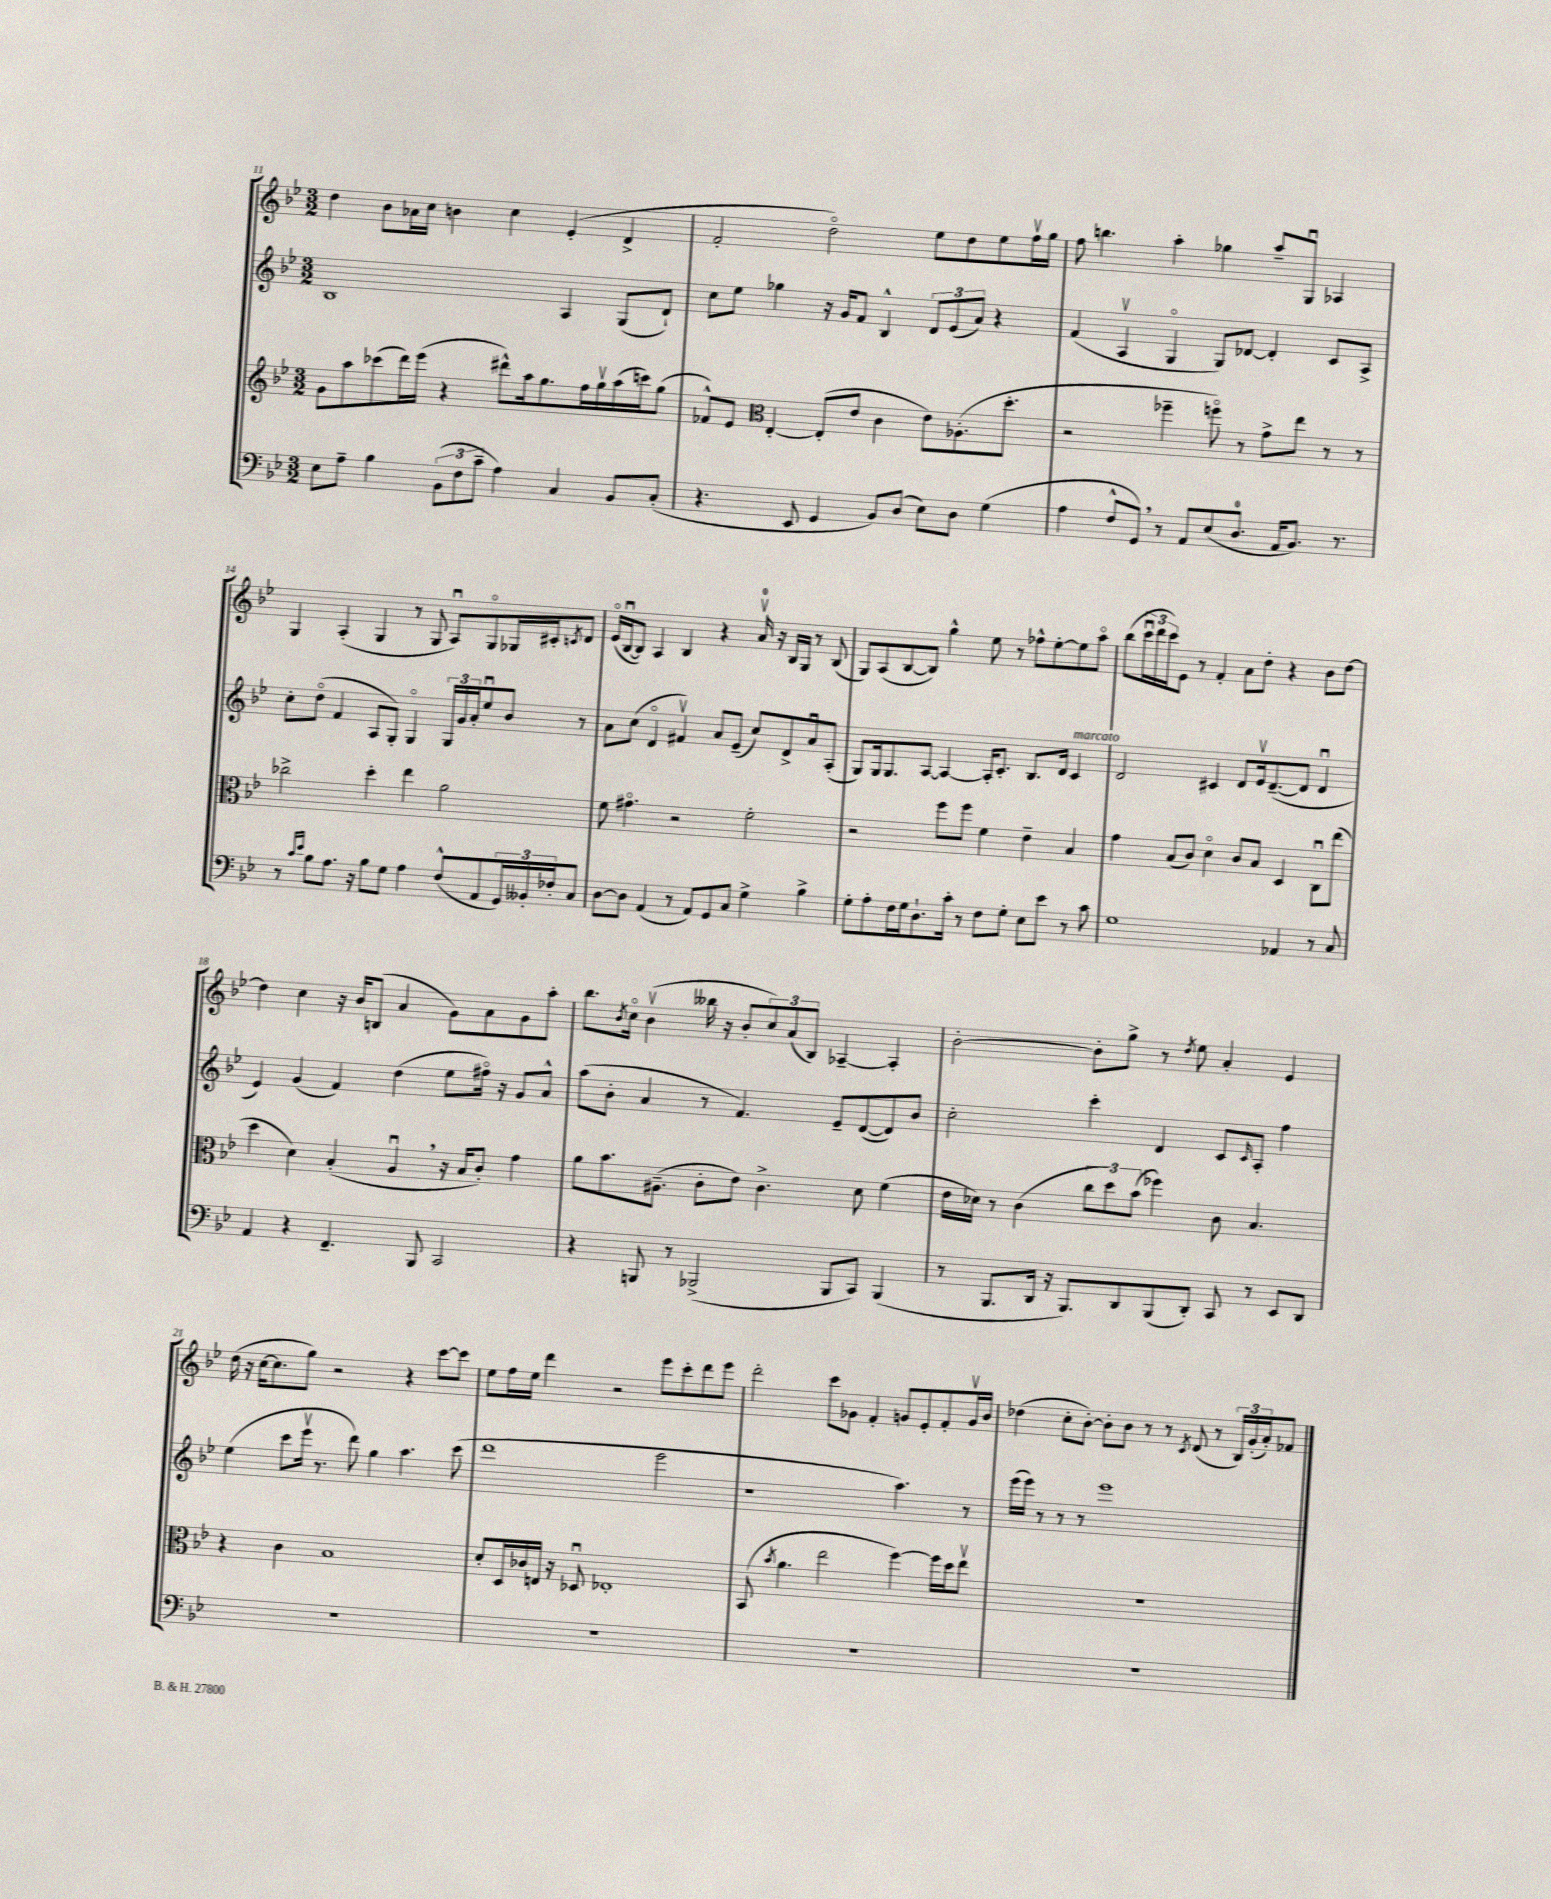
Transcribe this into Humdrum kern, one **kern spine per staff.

**kern	**kern	**kern	**kern
*part4	*part3	*part2	*part1
*staff4	*staff3	*staff2	*staff1
*clefF4	*clefG2	*clefG2	*clefG2
*k[b-e-]	*k[b-e-]	*k[b-e-]	*k[b-e-]
*M3/2	*M3/2	*M3/2	*M3/2
=11	=11	=11	=11
8E-\L	8g\L	1B-	4dd\
8A~\J	8aa\	.	.
4B-\	(8ccc-X\	.	8b-\L
.	16ddd\L)	.	16a-X\L
.	(16eee-\JJ	.	16cc\JJ
(12BB-\L	4r	.	4bn\
12F\	.	.	.
12c~\J	.	.	.
4A\)	8ddd#X^^\L)	.	4cc\
.	16aa\k	.	.
.	8.gg\	.	.
4C/	.	4A/	(4e-'/
.	16ff\L	.	.
.	16ggv\	.	.
8BB-/L	(16aa\	(8G/L	4d^/
.	16cccn\J)	.	.
(8C'/J	(8gg\J	8d`/J)	.
=12	=12	=12	=12
4.r	8f-X^^/L)	8cc\L	2f'/
.	8e-/J	8ee-\J	.
*	*clefC3	*	*
.	[4E-'/	4gg-X\	.
8EE-/	.	.	.
4GG/	(8E-'/L]	16r	2dd\)
.	.	16g/KL	.
.	8e-/J	8f/J	.
8BB-/L)	4c\	4B-^^/	.
(8D/J	.	.	.
8E-\L)	8e-\L)	12d/L	8ee-\L
.	.	(12e-/	.
8D\J	(8.A-X'\	.	8dd\
.	.	12a/J)	.
(4G\	.	4r	8ee-\
.	8.dd'\J	.	.
.	.	.	16ffv\L
.	.	.	16gg\JJ
=13	=13	=13	=13
4A\	2r	(4f/	8ff\
.	.	.	4.bbn\
8F^^/L	.	4Av/	.
8GG,/J)	.	.	.
8r	4ff-X~\	4G/	4aa'\
8AA/L	.	.	.
(8E-/	8ffn\)	8G/L)	4gg-X\
8.D/J	8r	[8d-X/J	.
.	8g^\L	4d-'/]	8aa~/L
16AA/KL	.	.	.
8.BB-/J)	8ee-\J	.	8Gu/J
.	8r	8c/L	4A-X/
8.r	.	.	.
.	8r	8A^/J	.
!!LO:LB:g=z
=14	=14	=14	=14
8r	2cc-X^\	8cc'\L	4G/
16qqc/LL	.	.	.
16qqe-/JJ	.	.	.
8B-\L	.	(8dd\J	.
8.A\J	.	4f/	(4A'/
16r	.	.	.
8B-\L	4dd'\	8A/L	4G/
8G\J	.	8G'/J)	.
4A\	4ee-\	4G/	8r
.	.	.	8G/
(8F^^/L	2a\	24G/LL	8Au/L)
.	.	24g/	.
.	.	24a'/J	.
8AA/	.	8ee-u/	8G/
24GG/L)	.	8b-/J	16G-X/L
24BB--X'/	.	.	.
.	.	.	16c#X'/J
24F-X'/J	.	.	.
.	.	.	8qcn/
8C/J	.	8r	8d/J
=15	=15	=15	=15
[8D\L	8f\	8a\L	(16e-/LL
.	.	.	[16B-u/J
8D\J]	4.g#X\	(8cc\J	8B-/J])
(4AA/	.	4d/	4A/
8r	2r	4f#Xv/)	4B-/
8AA/L)	.	.	.
8GG/	.	8a/L	4r
8C/J	.	(8e-~/J	.
4G^\	2f'\	8cc/L)	16av/
.	.	.	16r
.	.	8d^/	16B-/LL
.	.	.	16G/JJ
4B-^\	.	8au/	8r
.	.	(8A'/J	(8B-/
=16	=16	=16	=16
8G'\L	2r	8G/L)	8G/L)
8A'\	.	16G/k	(8A/
.	.	8.G/	.
16F\L	.	.	[8B-/
16G\J	.	.	.
8.D`\	.	[8A/J	8B-/J])
.	8ff\L	4A/_	4gg^^\
16c'\Jk	.	.	.
8r	8ff\J	.	.
8F\L	4f\	16A'/KL]	8ee-\
.	.	8.c'/J	.
8G'\J	.	.	8r
8E-\L	4e-~\	8.B-/L	8ff-X^^\L
8e-\J	.	.	[8ee-'\
.	.	16d/Jk	.
!	!	!LO:TX:a:i:t=marcato	!
8r	4B-/	4c/	8ee-\]
8c\	.	.	8aa\J
=17	=17	=17	=17
1G	4g\	2d/	(8bb-\L
.	.	.	24cccu\L
.	.	.	24ddd\
.	.	.	24ccc\J)
.	(8B-/L	.	8e-\J
.	8c/J)	.	8r
.	4d\	4c#X/	4f'/
.	8c/L	8d/L	8a\L
.	8B-/J	16e-v/k	8dd'\J
.	.	([8.d~/	.
4AA-X/	4D/	.	4r
.	.	8d/J]	.
8r	8Cu\L	4du/	8b-\L
8C/	(8ee-\J	.	[8dd\J
!!LO:LB:g=z
=18	=18	=18	=18
4AA/	4dd\	4e-/)	4dd\]
4r	4d\)	(4g/	4cc\
4.FF~/	(4B-'/	4f/)	16r
.	.	.	16b-/KL
.	.	.	(8Bn/J
.	4Au,/	(4dd\	4a/
8BBB-/	.	.	.
2CC/	16r	8ee-\L	8g\L)
.	16B-/KL	.	.
.	8c'/J)	16ff#X\Jk)	8a\
.	.	16r	.
.	4g\	8g/L	8g\
.	.	8a^^/J	8aa'\J
=19	=19	=19	=19
4r	8a\L	(8aa\L	8.bb-\L
.	8.b-\	8b-'\J	.
.	.	.	8qb-/
.	.	.	16cc\Jk
8BBBn/	.	4a/	(4b-v\
.	(8.A#X~\J	.	.
8r	.	.	.
(2BBB-X^/	8c'\L	8r	16bb--X\
.	.	.	16r
.	8e-\J)	4.f/)	8b-'/L
.	4.c^\	.	12cc/)
.	.	.	(12a/
.	.	.	12B-/J)
8BBB-/L	.	8e-~/L	[4A-X~/
8CC/J)	8d\	([8d/	.
(4BBB-/	(4f\	8d/])	4A-'/]
.	.	8b-/J	.
=20	=20	=20	=20
8r	16e-\LL	2cc'\	[2b-'\
.	16d-X\JJ)	.	.
8.BBB-/L	8r	.	.
.	(4c\	.	.
16DD/Jk	.	.	.
16r	.	.	.
8.BBB-/L)	.	.	.
.	12cc\L	4ccc'\	8b-'\L]
.	12dd\)	.	.
8DD/	.	.	8gg^\J
.	(12b-\J	.	.
(8BBB-/	4ff-X\)	4d/	8r
.	.	.	8qdd/
8DD'/J)	.	.	8ee-\
8CC/	8c\	8c/L	4a'/
.	.	16qqc/	.
8r	4.B-/	8A'/J	.
8EE-/L	.	4ff\	4e-/
8DD/J	.	.	.
!!LO:LB:g=z
=21	=21	=21	=21
1.r	4r	(4ee-\	(16dd\
.	.	.	16r
.	.	.	[16cc\KL
.	.	.	8.cc\]
.	4c\	8ccc\L	.
.	.	16eee-v\Jk	8gg\J)
.	.	8.r	.
.	1B-	.	2r
.	.	8ddd\)	.
.	.	4gg\	.
.	.	4.aa\	4r
.	.	.	[8ccc\L
.	.	(8ccc\	8ccc\J]
=22	=22	=22	=22
1.r	8d'/L	1ddd	8ee-\L
.	16D/L	.	16ff\L
.	16c-X/	.	16ee-\JJ
.	16En/JJ	.	4ddd\
.	16r	.	.
.	8D-Xu/	.	.
.	1E-X'	.	2r
.	.	2eee-\	8eee-\L
.	.	.	8ccc'\
.	.	.	8ddd\
.	.	.	8eee-\J
=23	=23	=23	=23
1.r	(8BB-/	1r	2ddd'\
.	8qb-/	.	.
.	4.a\	.	.
.	2ee-\	.	8ccc\L
.	.	.	8g-X\J
.	.	.	4f'/
.	[4ff\)	4.aa\)	8gn/L
.	.	.	8e-'/
.	16ff\LL]	.	8f'/
.	16dd\J	.	.
.	8ee-v\J	8r	16gv/L
.	.	.	16b-/JJ
=24	=24	=24	=24
1.r	1.r	(16eee-\LL	(4dd-X\
.	.	16eee-\JJ)	.
.	.	8r	.
.	.	8r	8cc'\L
.	.	8r	[8b-'\J)
.	.	1eee-	8b-'\L]
.	.	.	8b-\J
.	.	.	8r
.	.	.	8r
.	.	.	8qc/
.	.	.	(8d/
.	.	.	8r
.	.	.	24B-/LL)
.	.	.	(24g'/
.	.	.	24a'/J)
.	.	.	8f-X/J
==	==	==	==
*-	*-	*-	*-
